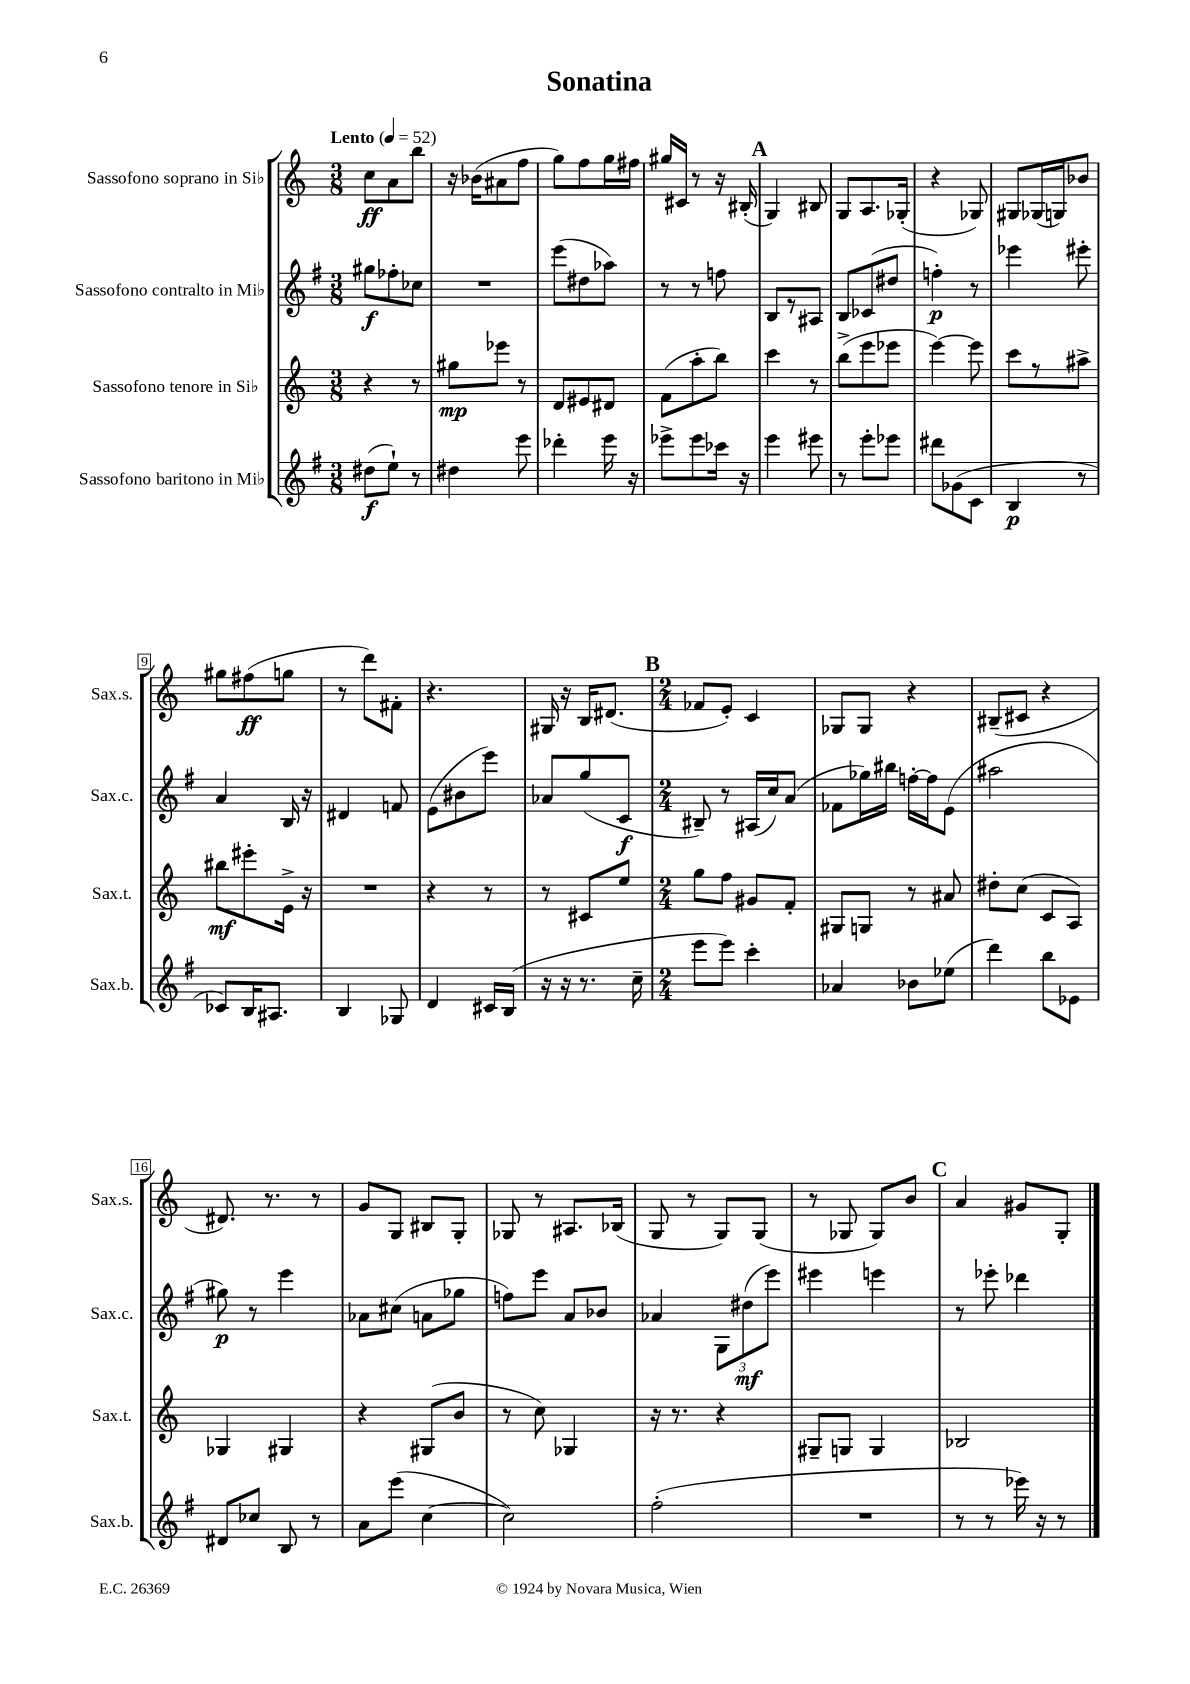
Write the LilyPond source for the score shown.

\header { title = "Sonatina" }
<<
\new StaffGroup <<
\new Staff = "s0" \with { instrumentName = "Sassofono soprano in Sib" shortInstrumentName = "Sax.s." } {
    \clef treble \key c \major \numericTimeSignature \time 3/8 \tempo "Lento" 4 = 52
    \autoBeamOff c''8[\ff a'8 b''8] |
    r16 bes'16[( ais'8 f''8] |
    g''8[) f''8 g''16 fis''16] |
    gis''16[ cis'16] r8 r16 bis16-.( |
    \mark \markup { \bold "A" } g4) bis8 |
    g8[ a8. ges16]-.( |
    r4 ges8) |
    gis8[ ges16( g16) bes'8] |
    gis''8[ fis''8\ff( g''8] |
    r8 d'''8[) fis'8]-. |
    r4. |
    gis16 r16 b16[ dis'8.]( |
    \mark \markup { \bold "B" } \numericTimeSignature \time 2/4 fes'8[ e'8]-.) c'4 |
    ges8[ ges8] r4 |
    bis8[--( cis'8] r4 |
    dis'8.) r8. r8 |
    g'8[ g8] bis8[ g8]-. |
    ges8 r8 ais8.[ bes16]( |
    g8 r8 g8[) g8]( |
    r8 ges8 ges8[) b'8] |
    \mark \markup { \bold "C" } a'4 gis'8[ g8]-. \bar "|." |
}
\new Staff = "s1" \with { instrumentName = "Sassofono contralto in Mib" shortInstrumentName = "Sax.c." } {
    \clef treble \key g \major \numericTimeSignature \time 3/8
    \autoBeamOff gis''8[\f fes''8-. ces''8] |
    R4. |
    e'''8[( dis''8 aes''8]) |
    r8 r8 f''8 |
    \mark \markup { \bold "A" } b8[ r8 ais8] |
    b8[ ces'8( dis''8] |
    f''4-.\p) r8 |
    ees'''4 eis'''8-. |
    a'4 b16 r16 |
    dis'4 f'8 |
    e'8[( bis'8 e'''8]) |
    aes'8[ g''8( c'8]\f |
    \mark \markup { \bold "B" } \numericTimeSignature \time 2/4 bis8--) r8 ais16[( c''16) a'8]( |
    fes'8[ ges''16) bis''16] f''16[~-. f''16 e'8]( |
    ais''2 |
    gis''8\p) r8 e'''4 |
    aes'8[ cis''8]( a'8[ ges''8] |
    f''8[) e'''8] a'8[ bes'8] |
    aes'4 \tuplet 3/2 { g8[ dis''8\mf( e'''8]) } |
    eis'''4 e'''4 |
    \mark \markup { \bold "C" } r8 ees'''8-. des'''4 \bar "|." |
}
\new Staff = "s2" \with { instrumentName = "Sassofono tenore in Sib" shortInstrumentName = "Sax.t." } {
    \clef treble \key c \major \numericTimeSignature \time 3/8
    \autoBeamOff r4 r8 |
    gis''8[\mp ees'''8] r8 |
    d'8[ eis'8 dis'8] |
    f'8[( a''8-. b''8]) |
    \mark \markup { \bold "A" } c'''4 r8 |
    b''8[->( e'''8 ees'''8] |
    e'''4~) e'''8 |
    c'''8[ r8 ais''8]-> |
    bis''8[\mf eis'''8-. e'16]-> r16 |
    R4. |
    r4 r8 |
    r8 cis'8[ e''8] |
    \mark \markup { \bold "B" } \numericTimeSignature \time 2/4 g''8[ f''8] gis'8[ f'8]-. |
    gis8[ g8] r8 ais'8 |
    dis''8[-. c''8]( c'8[ a8]) |
    ges4 gis4 |
    r4 gis8[( b'8] |
    r8 c''8) ges4 |
    r16 r8. r4 |
    gis8[-- g8] g4 |
    \mark \markup { \bold "C" } bes2 \bar "|." |
}
\new Staff = "s3" \with { instrumentName = "Sassofono baritono in Mib" shortInstrumentName = "Sax.b." } {
    \clef treble \key g \major \numericTimeSignature \time 3/8
    \autoBeamOff dis''8[\f( e''8]-!) r8 |
    dis''4 e'''8 |
    des'''4-. e'''16 r16 |
    ees'''8[-> ees'''8 ces'''16] r16 |
    \mark \markup { \bold "A" } e'''4 eis'''8 |
    r8 e'''8[-. ees'''8] |
    dis'''8[ ges'8( c'8] |
    b4\p r8 |
    ces'8[) b16 ais8.] |
    b4 ges8 |
    d'4 cis'16[ b16]( |
    r16 r16 r8. c''16-- |
    \mark \markup { \bold "B" } \numericTimeSignature \time 2/4 e'''8[ e'''8]) c'''4-. |
    aes'4 bes'8[ ees''8]( |
    d'''4) b''8[ ees'8] |
    dis'8[ ces''8] b8 r8 |
    a'8[ e'''8]( c''4~ |
    c''2) |
    fis''2-.( |
    R2 |
    \mark \markup { \bold "C" } r8 r8 ees'''16) r16 r8 \bar "|." |
}
>>
>>
\layout { \context { \Score \override BarNumber.stencil = #(make-stencil-boxer 0.1 0.3 ly:text-interface::print) } }
